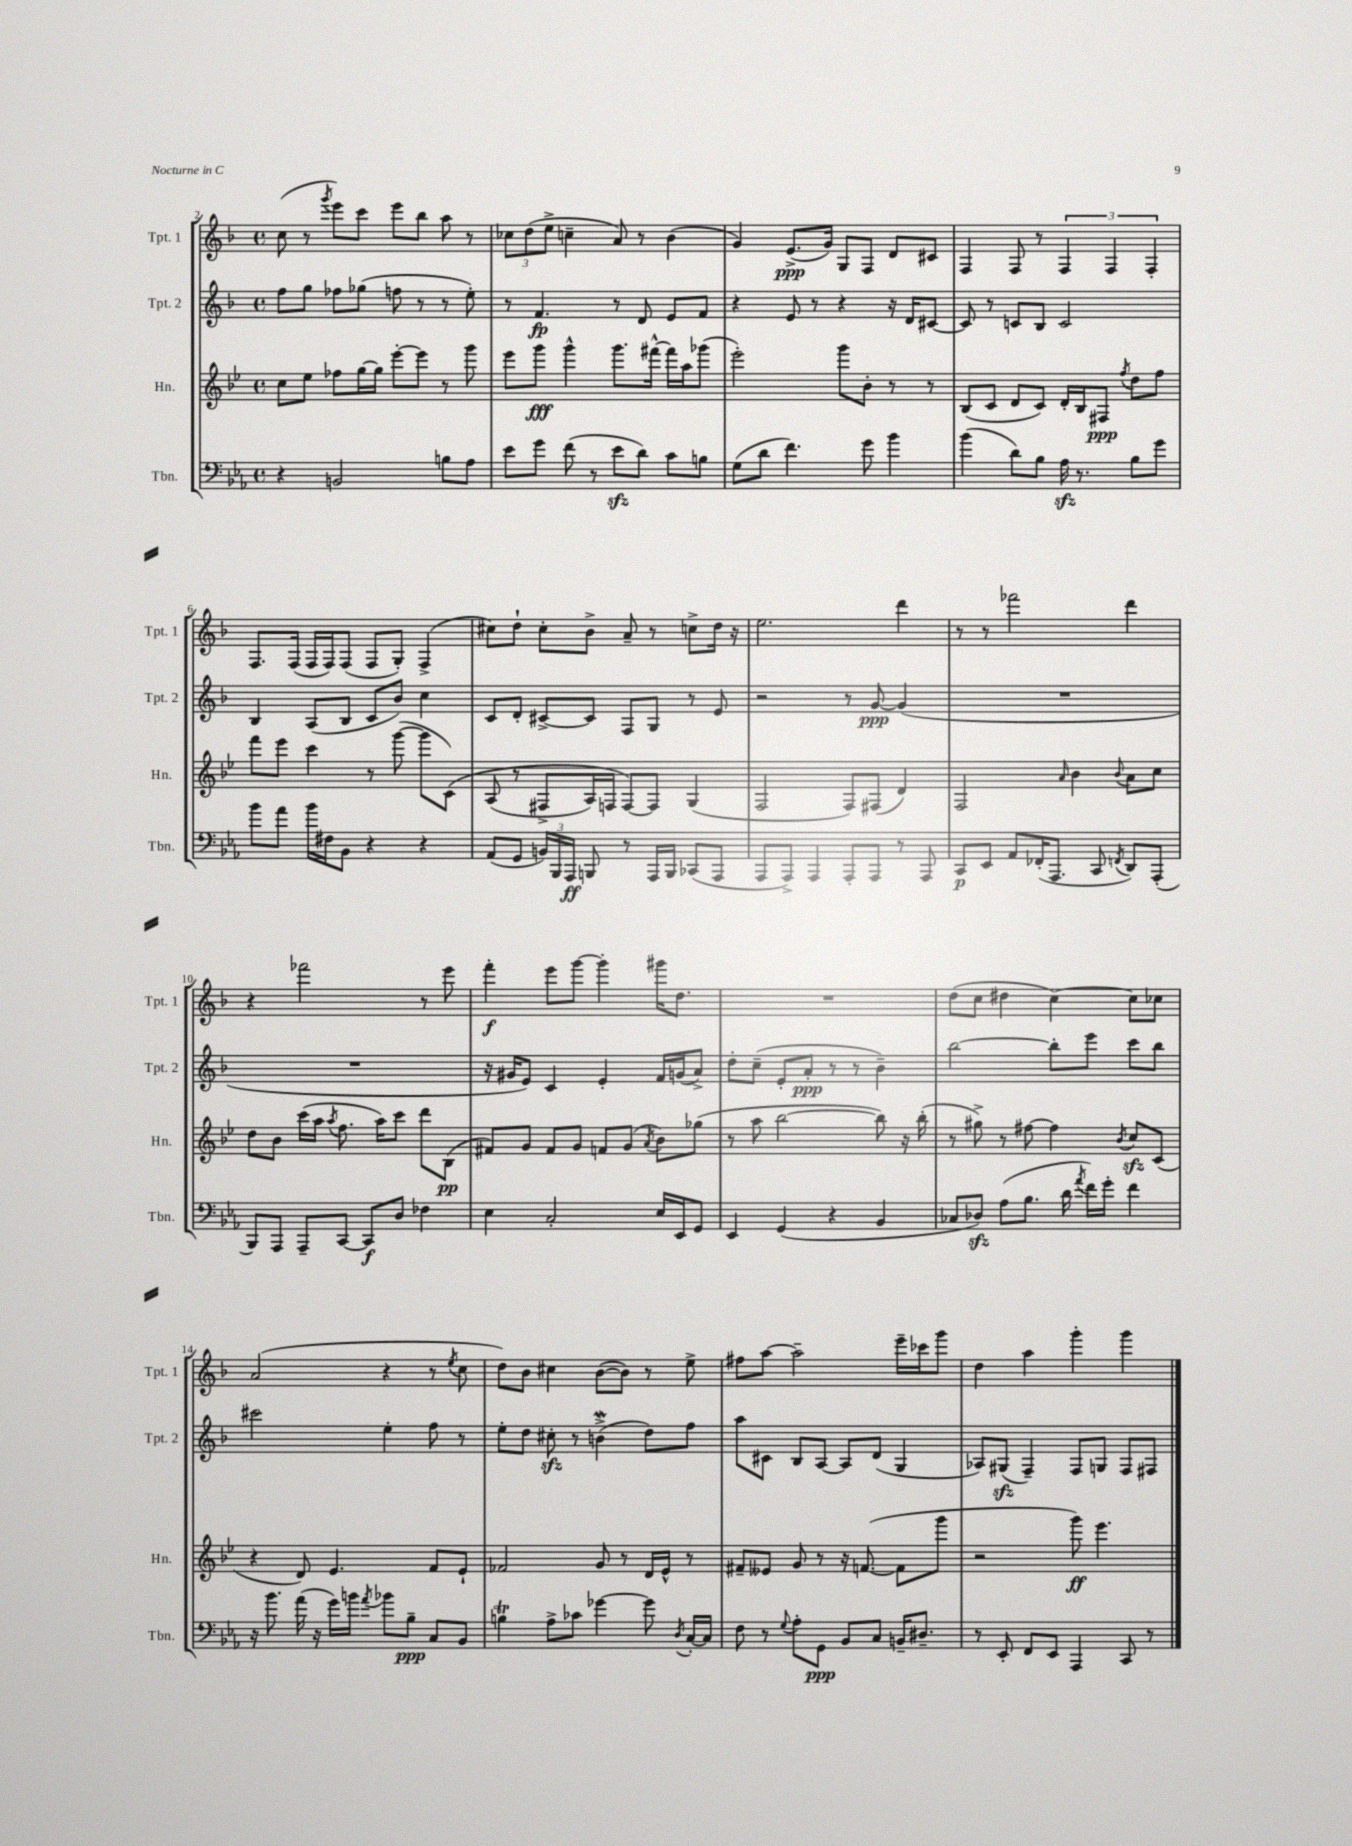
<<
\new StaffGroup <<
\new Staff = "s0" \with { instrumentName = "Tpt. 1" shortInstrumentName = "Tpt. 1" } {
    \clef treble \key f \major \defaultTimeSignature \time 4/4
    \autoBeamOff c''8( r8 \acciaccatura { g'''8 } e'''8[) c'''8] e'''8[ bes''8] a''8 r8 |
    \tuplet 3/2 { ces''8[ d''8( e''8]-> } c''4-- a'8) r8 bes'4( |
    g'4) e'8.[->\ppp( g'16]) g8[ f8] d'8[ cis'8] |
    f4 f8 r8 \tuplet 3/2 { f4 f4 f4-. } |
    f8.[ f16]( f16[ f16) f8]( f8[ g8]-.) f4->( |
    cis''8[) d''8]-! cis''8[-. bes'8]-> a'8-- r8 c''8[-> d''16] r16 |
    e''2. d'''4 |
    r8 r8 fes'''2 d'''4 |
    r4 fes'''2 r8 e'''8 |
    f'''4-.\f e'''8[ g'''8]~ g'''4-. gis'''16[ d''8.] |
    R1 |
    d''8[( c''8] dis''4 c''4~) c''8[ ces''8] |
    a'2( r4 r8 \acciaccatura { e''8 } c''8 |
    d''8[) bes'8] cis''4 bes'8[~( bes'8]) r8 e''8-> |
    fis''8[ a''8]~ a''2-- e'''16[-- ces'''16 g'''8] |
    d''4 a''4 g'''4-. g'''4 \bar "|." |
}
\new Staff = "s1" \with { instrumentName = "Tpt. 2" shortInstrumentName = "Tpt. 2" } {
    \clef treble \key f \major \defaultTimeSignature \time 4/4
    \autoBeamOff f''8[ g''8] fes''8[ ges''8]( f''8 r8 r8 e''8-.) |
    r8 f'4.\fp r8 d'8 e'8[ f'8] |
    r4 e'8 r8 r4 r16 d'16[ cis'8]~ |
    cis'8 r8 c'8[ bes8] c'2 |
    bes4 a8[( bes8] c'8[ bes'8]) c''4 |
    c'8[ d'8]-. cis'8[~-> cis'8] f8[ g8] r8 e'8 |
    r2 r8 g'8~\ppp g'4( |
    R1 |
    R1 |
    r16 gis'16[ e'8]) c'4 e'4-. f'16[ g'16( a'8]->) |
    d''8[-. c''8]--( e'8[-. a'8]-.\ppp r8 r8 bes'4--) |
    bes''2~ bes''8[-. e'''8] c'''8[ bes''8] |
    cis'''2 e''4-. f''8 r8 |
    e''8[-. d''8] cis''8-.\sfz r8 b'4->\mordent( d''8[) f''8] |
    a''8[ cis'8] bes8[ a8]~ a8[ d'8]( g4 |
    aes8[) gis8]\sfz( f4--) f8[ g8] f8[ fis8] \bar "|." |
}
\new Staff = "s2" \with { instrumentName = "Hn." shortInstrumentName = "Hn." } {
    \clef treble \key bes \major \defaultTimeSignature \time 4/4
    \autoBeamOff c''8[ ees''8] fes''8[ g''16~ g''16] ees'''8[~-. ees'''8] r8 g'''8 |
    ees'''8[ g'''8]\fff g'''4-^ g'''8.[ fis'''16]~-^ fis'''16[ a''16 ges'''8]( |
    ees'''2-.) g'''8[ bes'8]-. r8 r8 |
    bes8[( c'8] d'8[ c'8]) d'16[-. bes16 fis8]\ppp \acciaccatura { f''8 } d''8[ f''8] |
    f'''8[ ees'''8] c'''4 r8 g'''8~( g'''8[ c'8])\( |
    a8( r8 fis8[-> a16) f16] f8[~\) f8] g4( |
    f2 f8[) fis8]( d'4) |
    f2 \grace { a'16 } bes'4 \appoggiatura { bes'8 } a'8[ c''8] |
    d''8[ bes'8] c'''16[( a''16] \acciaccatura { a''8 } f''8. a''16[) c'''8] d'''8[ bes8]\pp( |
    fis'8[) g'8] fis'8[ g'8] f'8[ g'8]( \acciaccatura { a'8 } bes'8[) ges''8]( |
    r8 a''8 bes''2~ bes''8) r16 bes''16-.( |
    r8 gis''8->) r8 fis''8~ fis''4 \acciaccatura { bes'8 } c''8[\sfz c'8]( |
    r4 d'8) ees'4. f'8[ ees'8]-! |
    fes'2 g'8 r8 d'16[ ees'16]-^ r8 |
    fis'8[-- eeses'8] g'8 r8 r16 f'8.~( f'8[ g'''8] |
    r2 g'''8\ff) ees'''4. \bar "|." |
}
\new Staff = "s3" \with { instrumentName = "Tbn." shortInstrumentName = "Tbn." } {
    \clef bass \key ees \major \defaultTimeSignature \time 4/4
    \autoBeamOff r4 b,2 b8[ aes8] |
    ees'8[ g'8] f'8( r8 ees'8[\sfz d'8]) c'8[ b8] |
    g8[( d'8] f'4.) g'8 bes'4 |
    bes'4( d'8[) bes8] aes16\sfz r8. bes8[ g'8] |
    bes'8[ aes'8] bes'16[ fis16 bes,8] r4 r4 |
    aes,8[( g,8] \tuplet 3/2 { b,16[) bes,,16 aes,,16]\ff } b,,8 r8 aes,,16[ b,,16] ces,8[( aes,,8] |
    aes,,8[ aes,,8]->) aes,,4 aes,,8[-. aes,,8] r8 aes,,8 |
    c,8[\p ees,8] aes,8[ fes,16-.( aes,,8.] c,8 \acciaccatura { f,8 } d,8[) aes,,8]-.( |
    bes,,8[) aes,,8] aes,,8[-- c,8]~ c,8[\f d8] fes4 |
    ees4 c2-. ees16[ ees,16 g,8] |
    ees,4 g,4( r4 bes,4 |
    ces8[ des8]\sfz) aes8[( bes8.] d'16 \acciaccatura { aes'8 } f'16[) g'16]-. f'4 |
    r16 bes'8. aes'16( r16 g'16[) b'16] \acciaccatura { aes'8 } bes'8[ bes8]--\ppp c8[ bes,8] |
    b4\trill aes8[-> ces'8] ges'4~ ges'8 \acciaccatura { d8 } c16[~-. c16] |
    f8 r8 \appoggiatura { g8 } aes8[-. g,8]\ppp bes,8[ c8] b,16[-- dis8.]-- |
    r8 ees,8-. f,8[ ees,8] aes,,4 c,8 r8 \bar "|." |
}
>>
>>
\layout { \context { \Score currentBarNumber = #2 } }
